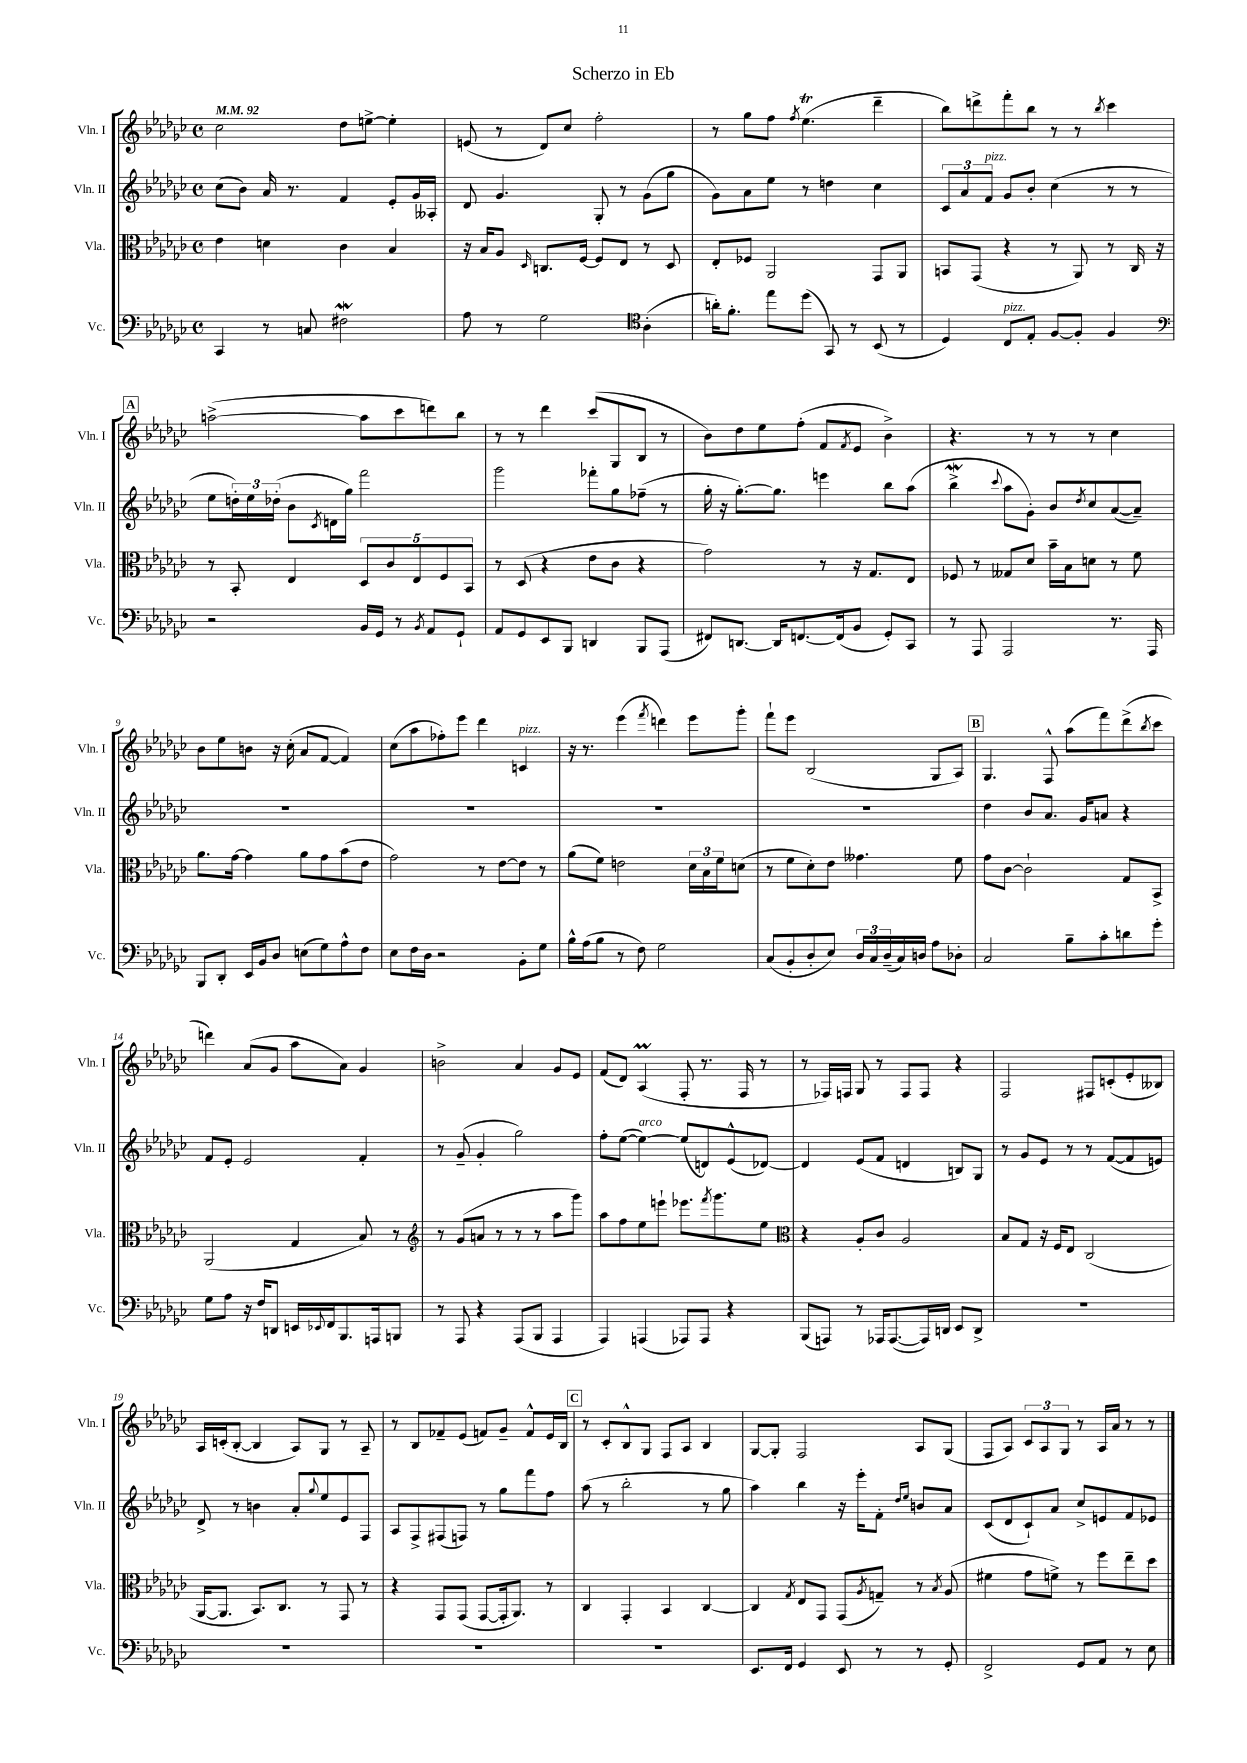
\header { title = "Scherzo in Eb" }
<<
\new StaffGroup <<
\new Staff = "s0" \with { instrumentName = "Vln. I" shortInstrumentName = "Vln. I" } {
    \clef treble \key ges \major \defaultTimeSignature \time 4/4 \tempo 4 = 92
    ces''2 des''8 e''8~-> e''4-. |
    e'8( r8 des'8) ces''8 f''2-. |
    r8 ges''8 f''8 \acciaccatura { f''8 } ees''4.\trill( des'''4-- |
    bes''8) d'''8-> f'''8-. bes''8 r8 r8 \acciaccatura { bes''8 } ces'''4 |
    \mark \markup { \box "A" } a''2~->( a''8 ces'''8 d'''8) bes''8 |
    r8 r8 des'''4 ces'''8( ges8 bes8 r8 |
    bes'8) des''8 ees''8 f''8-.( f'8 \acciaccatura { f'8 } ees'8 bes'4->) |
    r4. r8 r8 r8 ces''4 |
    bes'8 ees''8 b'8 r16 ces''16-.( aes'8 f'8~ f'4) |
    ces''8( aes''8 fes''8-.) ees'''8 des'''4 c'4^\markup { \italic "pizz." } |
    r16 r8. ees'''4( \acciaccatura { f'''8 } d'''4) ees'''8 ges'''8-. |
    f'''8-! ees'''8 bes2( ges8 aes8) |
    \mark \markup { \box "B" } ges4. f8-^ aes''8( f'''8) des'''8->( \acciaccatura { bes''8 } ces'''8 |
    d'''4) aes'8( ges'8 aes''8 aes'8) ges'4 |
    b'2-> aes'4 ges'8 ees'8 |
    f'8( des'8) aes4\prall( f8-. r8. f16 r8 |
    r8 fes16) f16 ges8 r8 f8 f8 r4 |
    f2 fis8 c'8-.( ees'8-. beses8) |
    aes16 c'16-.( bes8~-. bes4 aes8) ges8 r8 aes8-- |
    r8 bes8 fes'8-- ees'8( f'8) ges'8-- f'8-^ ees'16 bes16 |
    \mark \markup { \box "C" } r8 ces'8-. bes8-^ ges8 f8 aes8 bes4 |
    ges8~ ges8-. f2 aes8 ges8( |
    f8 aes8) \tuplet 3/2 { ces'8 aes8 ges8 } r8 aes16 aes'16 r8 r8 \bar "|." |
}
\new Staff = "s1" \with { instrumentName = "Vln. II" shortInstrumentName = "Vln. II" } {
    \clef treble \key ges \major \defaultTimeSignature \time 4/4
    ces''8( bes'8) aes'16 r8. f'4 ees'8-. ges'16 aeses16-. |
    des'8 ges'4. ges8-. r8 ges'8( ges''8 |
    ges'8) aes'8 ees''8 r8 d''4 ces''4 |
    \tuplet 3/2 { ces'8 aes'8 f'8^\markup { \italic "pizz." } } ges'8 bes'8-. ces''4( r8 r8 |
    \mark \markup { \box "A" } ees''8 \tuplet 3/2 { d''16-.) ees''16 des''16-.( } bes'8 \acciaccatura { ces'8 } d'16 ges''16) f'''2 |
    ges'''2 fes'''8-. ges''8 fes''8--( r8 |
    ges''16-. r16 ges''8.~-.) ges''8. e'''4 bes''8 aes''8( |
    bes''4->\mordent \appoggiatura { ces'''8 } aes''8 ges'8-.) bes'8 \acciaccatura { des''8 } ces''8 aes'8~( aes'8--) |
    R1 |
    R1 |
    R1 |
    R1 |
    \mark \markup { \box "B" } des''4 bes'8 aes'8. ges'16 a'8 r4 |
    f'8 ees'8-. ees'2 f'4-. |
    r8 ges'8--( ges'4-. ges''2) |
    f''8-. ees''8~( ees''4~^\markup { \italic "arco" }) ees''8( d'8) ees'8-^( des'8~) |
    des'4 ees'8( f'8 d'4 b8) ges8 |
    r8 ges'8 ees'8 r8 r8 f'8~( f'8 e'8) |
    des'8-> r8 b'4 aes'8-. \appoggiatura { ges''8 } ees''8 ees'8 f8 |
    aes8 f8-> fis8( f8) r8 ges''8 f'''8 f''8 |
    \mark \markup { \box "C" } aes''8( r8 bes''2-. r8 ges''8 |
    aes''4) bes''4 r16 ees'''16-. f'8-. \grace { des''16 ees''16 } b'8 aes'8 |
    ces'8( des'8 ces'8-!) aes'8 ces''8-> e'8 f'8 ees'8 \bar "|." |
}
\new Staff = "s2" \with { instrumentName = "Vla." shortInstrumentName = "Vla." } {
    \clef alto \key ges \major \defaultTimeSignature \time 4/4
    ees'4 d'4 ces'4 bes4 |
    r16 bes16 aes8 \grace { des16 } c8. f16~ f8 ees8 r8 des8 |
    ees8-. fes8 aes,2 ges,8 aes,8 |
    b,8 ges,8( r4 r8 aes,8) r8 ces16 r16 |
    \mark \markup { \box "A" } r8 bes,8-. ees4 \tuplet 5/4 { des8 ces'8 ees8 f8 bes,8 } |
    r8 des8( r4 ees'8 ces'8 r4 |
    ges'2) r8 r16 ges8. ees8 |
    fes8 r8 geses8 des'8 bes'16-- bes16 d'8 r8 f'8 |
    aes'8. ges'16~ ges'4 aes'8 ges'8 bes'8( ees'8 |
    ges'2) r8 ees'8~ ees'8 r8 |
    aes'8( f'8) e'2 \tuplet 3/2 { des'16 bes16 f'16 } d'8( |
    r8 f'8 des'8-.) ees'8 geses'4. f'8 |
    \mark \markup { \box "B" } ges'8 ces'8~ ces'2-! ges8 bes,8-> |
    aes,2( ges4 bes8) r8 |
    \clef treble r8 ges'8( a'8 r8 r8 r8 aes''8 ges'''8) |
    aes''8 f''8 ees''8 e'''8-! ees'''8. \acciaccatura { f'''8 } ges'''8. ees''8 |
    \clef alto r4 aes8-. ces'8 aes2 |
    bes8 ges8 r16 f16 ees8 ces2( |
    aes,16~ aes,8. bes,8.) ces8. r8 ges,8 r8 |
    r4 ges,8 ges,8( ges,8~ ges,16-. aes,8.) r8 |
    \mark \markup { \box "C" } ces4 ges,4-. bes,4 ces4~ |
    ces4 \acciaccatura { ges8 } ees8 ges,8 ges,8( \acciaccatura { aes8 } g8--) r8 \acciaccatura { bes8 } aes8( |
    fis'4 ges'8 f'8->) r8 f''8 ees''8-- des''8 \bar "|." |
}
\new Staff = "s3" \with { instrumentName = "Vc." shortInstrumentName = "Vc." } {
    \clef bass \key ges \major \defaultTimeSignature \time 4/4
    ces,4 r8 c8 fis2\mordent |
    aes8 r8 ges2 \clef tenor aes4-.( |
    a'16-.) f'8.-. ees''8 des''8( ges,8) r8 bes,8( r8 |
    des4) ces8^\markup { \italic "pizz." } ees8-. f8~ f8-. f4 |
    \mark \markup { \box "A" } \clef bass r2 bes,16 ges,16 r8 \acciaccatura { bes,8 } aes,8 ges,8-! |
    aes,8 ges,8 ees,8 bes,,8 d,4 bes,,8 aes,,8( |
    fis,8) d,8.~ d,16 f,8.~ f,16( bes,8 ges,8-.) ces,8 |
    r8 aes,,8 aes,,2 r8. aes,,16 |
    bes,,8 des,8-. ees,16 bes,16 des8 e8( ges8) aes8-^ f8 |
    ees8 f16 des16 r2 bes,8-. ges8 |
    bes16-^ aes16( bes8 r8 f8) ges2 |
    ces8( bes,8-. des8-. ees8) \tuplet 3/2 { des16 ces16 des16--( } ces16) d16 aes8 des8-. |
    \mark \markup { \box "B" } ces2 bes8-- ces'8-. d'8 ges'8-. |
    ges8 aes8 r16 f16 d,8 e,16 \appoggiatura { ees,8 } f,16 bes,,8. a,,16 b,,8 |
    r8 aes,,8 r4 aes,,8( bes,,8 aes,,4 |
    aes,,4) a,,4( aes,,8) aes,,8 r4 |
    bes,,8( a,,8) r8 aes,,16 aes,,8.~( aes,,16) d,16 ees,8 d,8-> |
    R1 |
    R1 |
    R1 |
    \mark \markup { \box "C" } R1 |
    ees,8. f,16 ges,4 ees,8 r8 r8 ges,8-. |
    f,2-> ges,8 aes,8 r8 ees8 \bar "|." |
}
>>
>>
